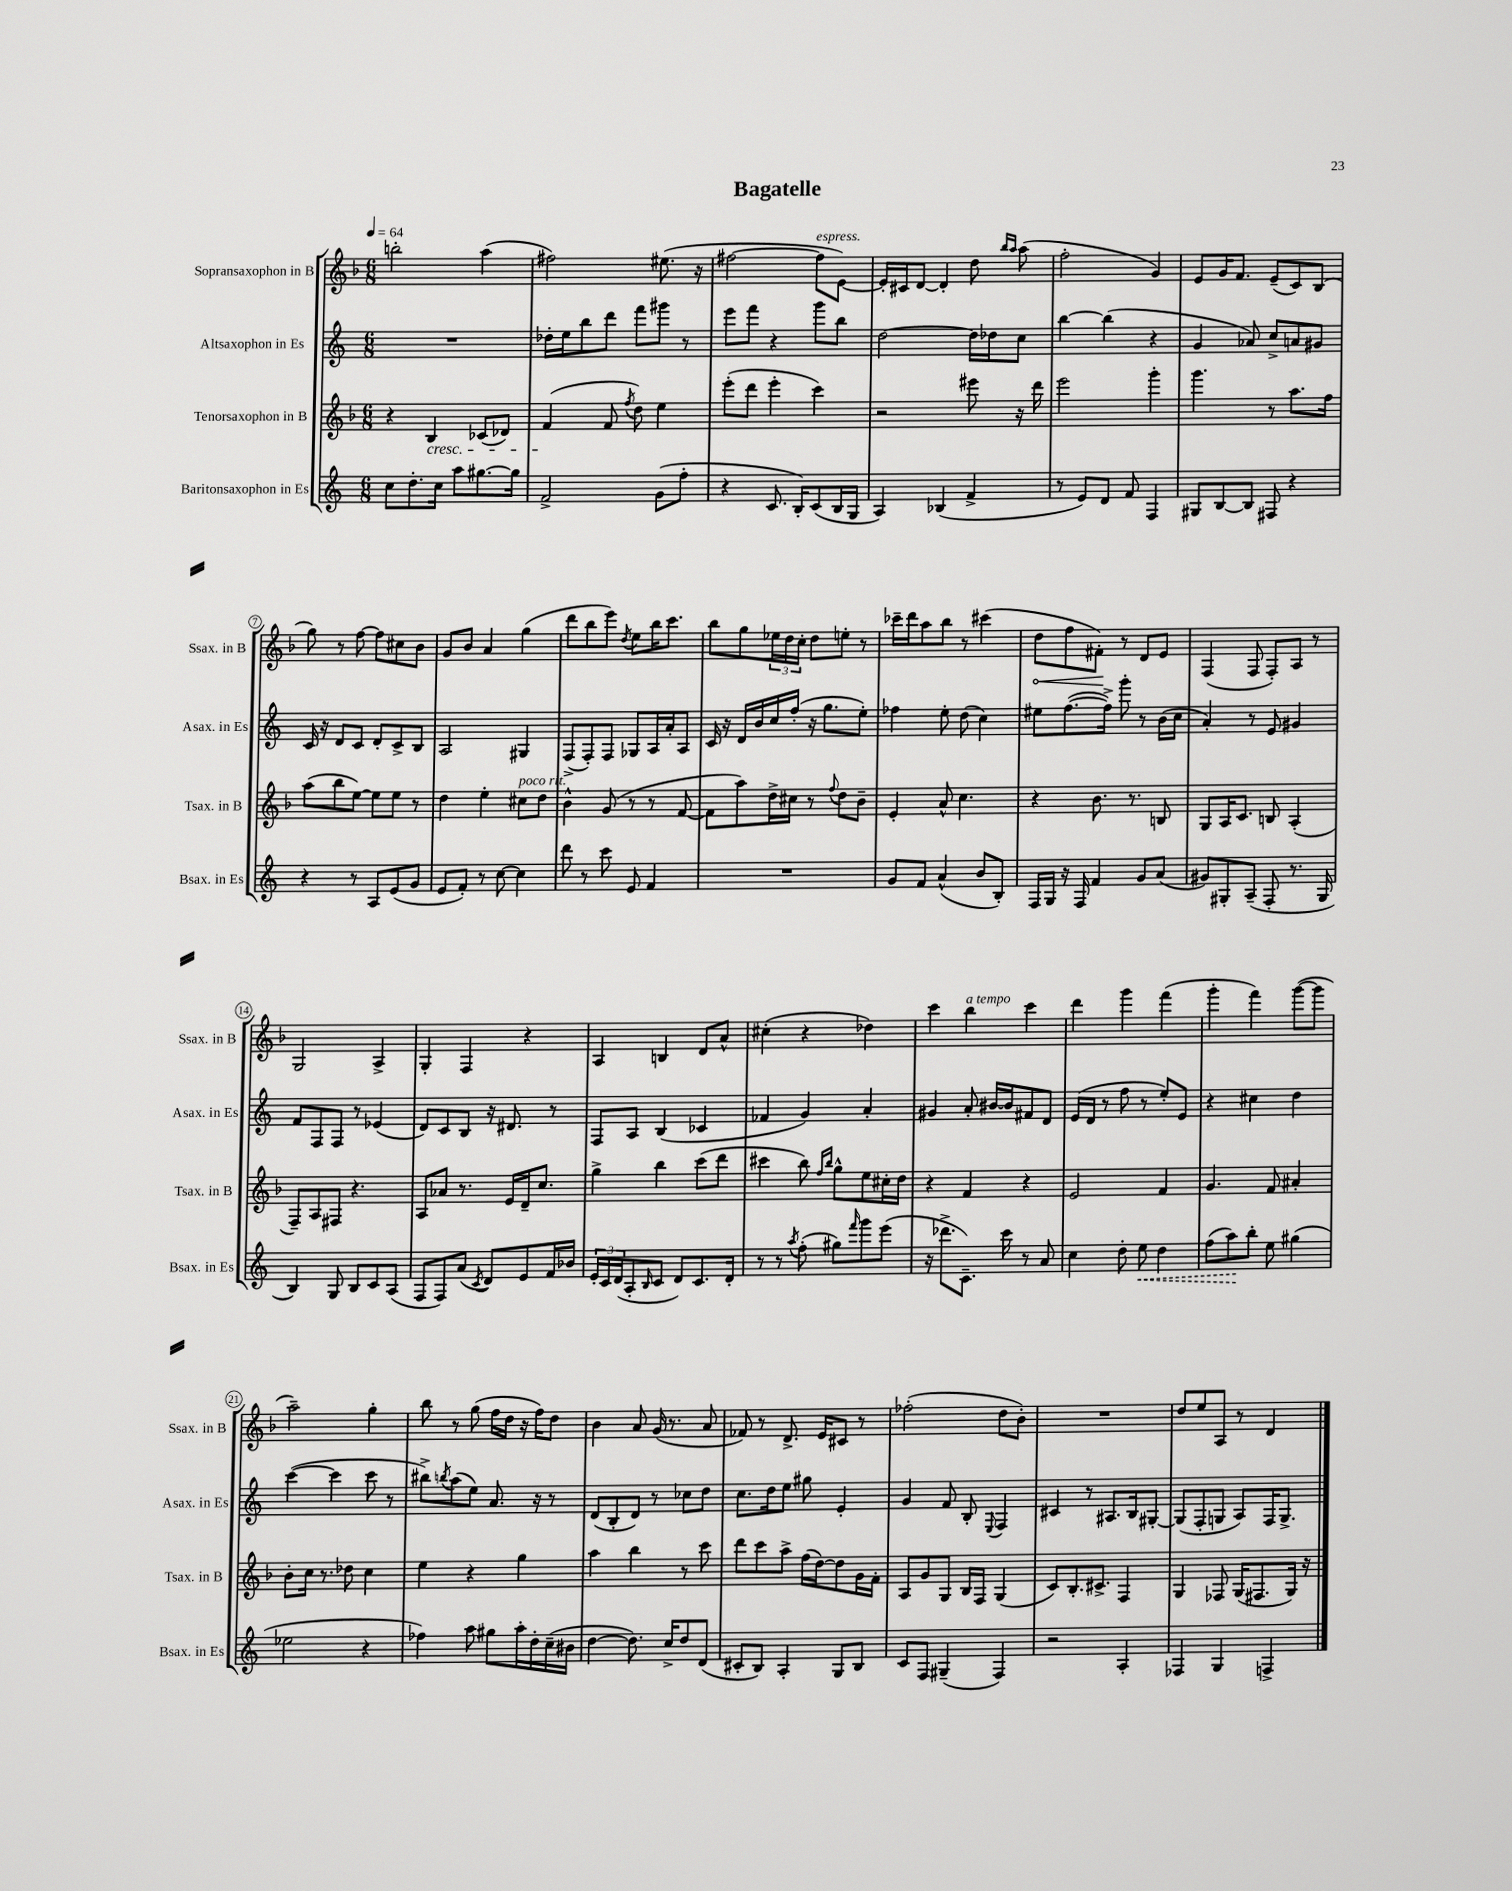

**kern	**kern	**kern	**kern
*staff4	*staff3	*staff2	*staff1
*clefG2	*clefG2	*clefG2	*clefG2
*k[]	*k[b-]	*k[]	*k[b-]
*M6/8	*M6/8	*M6/8	*M6/8
*MM64	*MM64	*MM64	*MM64
8cc\L	4r	2.r	2bb'\
8.dd'\	.	.	.
.	4B-/	.	.
16cc\Jk	.	.	.
8aa\L	.	.	.
[8.gg#\	(8c-/L	.	(4aa\
.	8d-/J)	.	.
16gg#\]Jk	.	.	.
=	=	=	=
2f^/	(4f/	16dd-'\LL	2ff#\)
.	.	16ee\J	.
.	.	8bb\	.
.	8f/	8ddd\J	.
.	8qff/	.	.
.	8dd\)	8fff\L	.
(8g\L	4ee\	8ggg#\J	(8.ee#\
8ff'\J	.	8r	.
.	.	.	16r
=	=	=	=
4r	(8eee'\L	8eee\L	[2ff#\
.	8ddd\J	8fff\J	.
8.c/	4eee'\	4r	.
16B'/LK)	.	.	.
(8c/	4ccc\)	8ggg\L	8ff#\]L
16B/L	.	8bb\J	[8e\J)
16G/JJ	.	.	.
=	=	=	=
4A/)	2r	[2dd\	16e'/]LL
.	.	.	16c#/J
.	.	.	[8d/J
(4B-/	.	.	4d'/]
4f^/	8eee#\	16dd\]LL	8dd\
.	.	16dd-\J	.
.	.	.	16qqbb-/LL
.	.	.	16qqaa/JJ
.	16r	8cc\J	(8aa\
.	16ddd\	.	.
=	=	=	=
8r	2eee\	[4bb\	2ff'\
8e/L)	.	.	.
8d/J	.	(4bb\]	.
8f/	.	.	.
4F/	4ggg'\	4r	4g/)
=	=	=	=
8G#/L	4.ggg\	4g/	8e/L
[8B/	.	.	16g/K
.	.	.	8.f/J
8B/]J	.	8a-/)	.
8F#/	8r	8cc^/L	(8e~/L
4r	8.aa\L	8a/	8c/)
.	.	8g#/J	(8B-/J
.	16ff\Jk	.	.
=	=	=	=
4r	(8aa\L	16c/	8gg\)
.	.	16r	.
.	8bb-\	8d/L	8r
8r	[8ee\J)	8c/J	[8ff\
8A/L	8ee\]L	8d'/L	8ff\]L
(8e/	8ee\J	8c^/	8cc#\
8g/J	8r	8B/J	8b-\J
=	=	=	=
8e/L	4dd\	2A/	8g/L
8f'/J)	.	.	8b-/J
8r	4ee'\	.	4a/
[8cc\	.	.	.
4cc\]	8cc#\L	4G#/	(4gg\
.	8dd\J	.	.
=	=	=	=
8ddd\	4b-^^\	(8F^/L	8ddd\L
8r	.	8F'/)	8bb-\
8ccc\	(8g/	8F/J	8eee\J)
.	.	.	8qdd/
8e/	8r	8G-/L	8ee\L
4f/	8r	16A/L	16bb-\K
.	.	16a'/J	8.ccc\J
.	[8f/	8A/J	.
=	=	=	=
2.r	8f\]L	16c/	8bb-\L
.	.	16r	.
.	8aa\)	16d/LL	8gg\
.	.	16b/	.
.	16dd^\L	16cc/	24ee-\L
.	.	.	24dd\
.	16cc#\JJ	(16ff'/JJ	.
.	.	.	24cc'\JJ
.	8r	16r	8dd\L
.	.	8.gg\L	.
.	8qqff/	.	.
.	8dd\L	.	8ee'\J
.	8b-~\J	8ee'\J)	8r
=	=	=	=
8g/L	4e'/	4ff-\	16ccc-~\LL
.	.	.	16ddd\J
8f/J	.	.	8aa\
(4a^^/	8a^^/	8ee'\	8bb-\J
.	4.cc\	(8dd\	8r
8b/L	.	4cc\)	(4ccc#\
8B'/J)	.	.	.
=	=	=	=
16F/LL	4r	8ee#\L	8dd\L
16G/JJ	.	.	.
16r	.	([8.ff\	8ff\
16F/	.	.	.
4f/	8.b-\	.	8f#'\J)
.	.	16ff^\]Jk)	.
.	.	8ggg'\	8r
.	8.r	.	.
8g/L	.	8r	8d/L
(8a/J	8B/	(16b\LL	8e/J
.	.	16cc\JJ	.
=	=	=	=
8g#/L)	8G/L	4a'/)	(4F/
8G#'/	16A/K	.	.
.	8.c/J	.	.
(8A~/J	.	8r	8F/
8F'/	8B/	8e/	8F'/L)
8.r	(4A'/	4g#/	8A/J
.	.	.	8r
16G#/	.	.	.
=	=	=	=
4B/)	8F~/L)	8f/L	2G/
.	8A/	8F/	.
8G/	8F#/J	8F/J	.
8B/L	4.r	8r	.
8c/	.	(4e-/	4A^/
(8A/J	.	.	.
=	=	=	=
8F/L	8A/L	8d/L)	4G'/
8F/)	8a-/J	8c/	.
(8a/J	8.r	8B/J	4F/
8qc/	.	.	.
8d/L)	.	16r	.
.	16e/LL	8.d#/	.
8e/	16d~/J	.	4r
.	8.cc/J	.	.
16f/L	.	8r	.
16b-/JJ	.	.	.
=	=	=	=
24e'/LL	4gg^\	8F/L	4A/
24c/	.	.	.
(24d/J	.	.	.
8A'/	.	8A/J	.
16qqB/	.	.	.
8c/J	4bb-\	(4B/	4B/
8d/L)	.	.	.
8.c/	(8ccc\L	4c-/	8d/L
.	8ddd\J	.	8a^^/J
16d'/Jk	.	.	.
=	=	=	=
8r	4ccc#\	4f-/	(4cc#'\
8r	.	.	.
8qaa/	.	.	.
(8ff'\	8bb-\)	4g/)	4r
.	16qqff/LL	.	.
.	16qqbb-/JJ	.	.
8gg#\L)	8gg^^\L	.	.
16qqfff/	.	.	.
8ggg\	8ee\	4a'/	4dd-\)
(8eee\J	16cc#'\L	.	.
.	16dd\JJ	.	.
=	=	=	=
16r	4r	4g#/	4ccc\
8.ddd-^\L	.	.	.
8.c~\J)	4f/	8a'/	4bb-\
.	.	[16b#/LL	.
16ccc\	.	16b#/]J	.
8r	4r	8f#/	4ccc\
8a/	.	8d/J	.
=	=	=	=
4cc\	2e/	(16e/LL	4ddd\
.	.	16d/JJ	.
.	.	8r	.
8dd'\	.	8ff\	4ggg\
8ee\	.	8r	.
4dd\	4f/	8ee'/L)	(4fff\
.	.	8e/J	.
=	=	=	=
(8ff\L	4.g/	4r	4ggg'\
8aa\)	.	.	.
8bb'\J	.	4cc#\	4fff\)
8ee\	8f/	.	.
(4gg#\	4a#'/	4dd\	([8ggg\L
.	.	.	8ggg\]J
=	=	=	=
2ee-\	8b-'\L	([4ccc\	2aa~\)
.	16cc\Jk	.	.
.	8.r	.	.
.	.	4ccc\]	.
.	8dd-\	.	.
4r	4cc\	8ccc\	4gg'\
.	.	8r	.
=	=	=	=
4ff-\)	4ee\	8bb#^\L)	8bb-\
.	.	8qbb/	.
.	.	(8aa\	8r
8aa\	4r	8ee\J)	(8gg\
8gg#\L	.	8.a/	16ff\LL
.	.	.	16dd\JJ
16aa'\L	4gg\	.	16r
16dd'\	.	16r	16ff\LK)
(16cc~\	.	8r	8dd\J
16b#\JJ	.	.	.
=	=	=	=
[4dd\	4aa\	(8d/L	4b-\
.	.	8B'/	.
8.dd\])	4bb-\	8d/J)	8a/
.	.	8r	(16g/
16cc^/LK	.	.	8.r
8dd/	8r	8cc-\L	.
(8d/J	8ccc\	8dd\J	8a/
=	=	=	=
8c#'/L	8ddd\L	8.cc\L	8f-/)
8B/J)	8ccc\	.	8r
.	.	16dd\k	.
4A'/	8aa^\J	8ee\J	8.d^/
.	(16ff\LL	8gg#\	.
.	[16dd\J)	.	16e/LK
8G/L	8dd\]	4e'/	8c#/J
8B/J	16g\L	.	8r
.	16f'\JJ	.	.
=	=	=	=
8c/L	8A/L	4g/	(2ff-'\
8F/J	8g/	.	.
(4G#~/	8G/J	8f/	.
.	16B-/LL	8B'/	.
.	16F/JJ	.	.
.	.	8qqE/	.
4F/)	(4G/	4F/	8dd\L
.	.	.	8b-'\J)
=	=	=	=
2r	8c/L)	4c#/	2.r
.	8.B-'/	.	.
.	.	8r	.
.	8.c#^/J	.	.
.	.	8.A#/L	.
4A'/	4F/	.	.
.	.	16B/k	.
.	.	[8G#'/J	.
=	=	=	=
4F-/	4G/	(8G#/]L	8dd/L
.	.	8F'/	8ee/
4G/	8F-/	8G/J	8A/J
.	(16G/LK	8A/L)	8r
.	8.F#/	.	.
4F^/	.	16F/K	4d/
.	.	8.G^/J	.
.	16G/Jk)	.	.
.	16r	.	.
==	==	==	==
*-	*-	*-	*-
